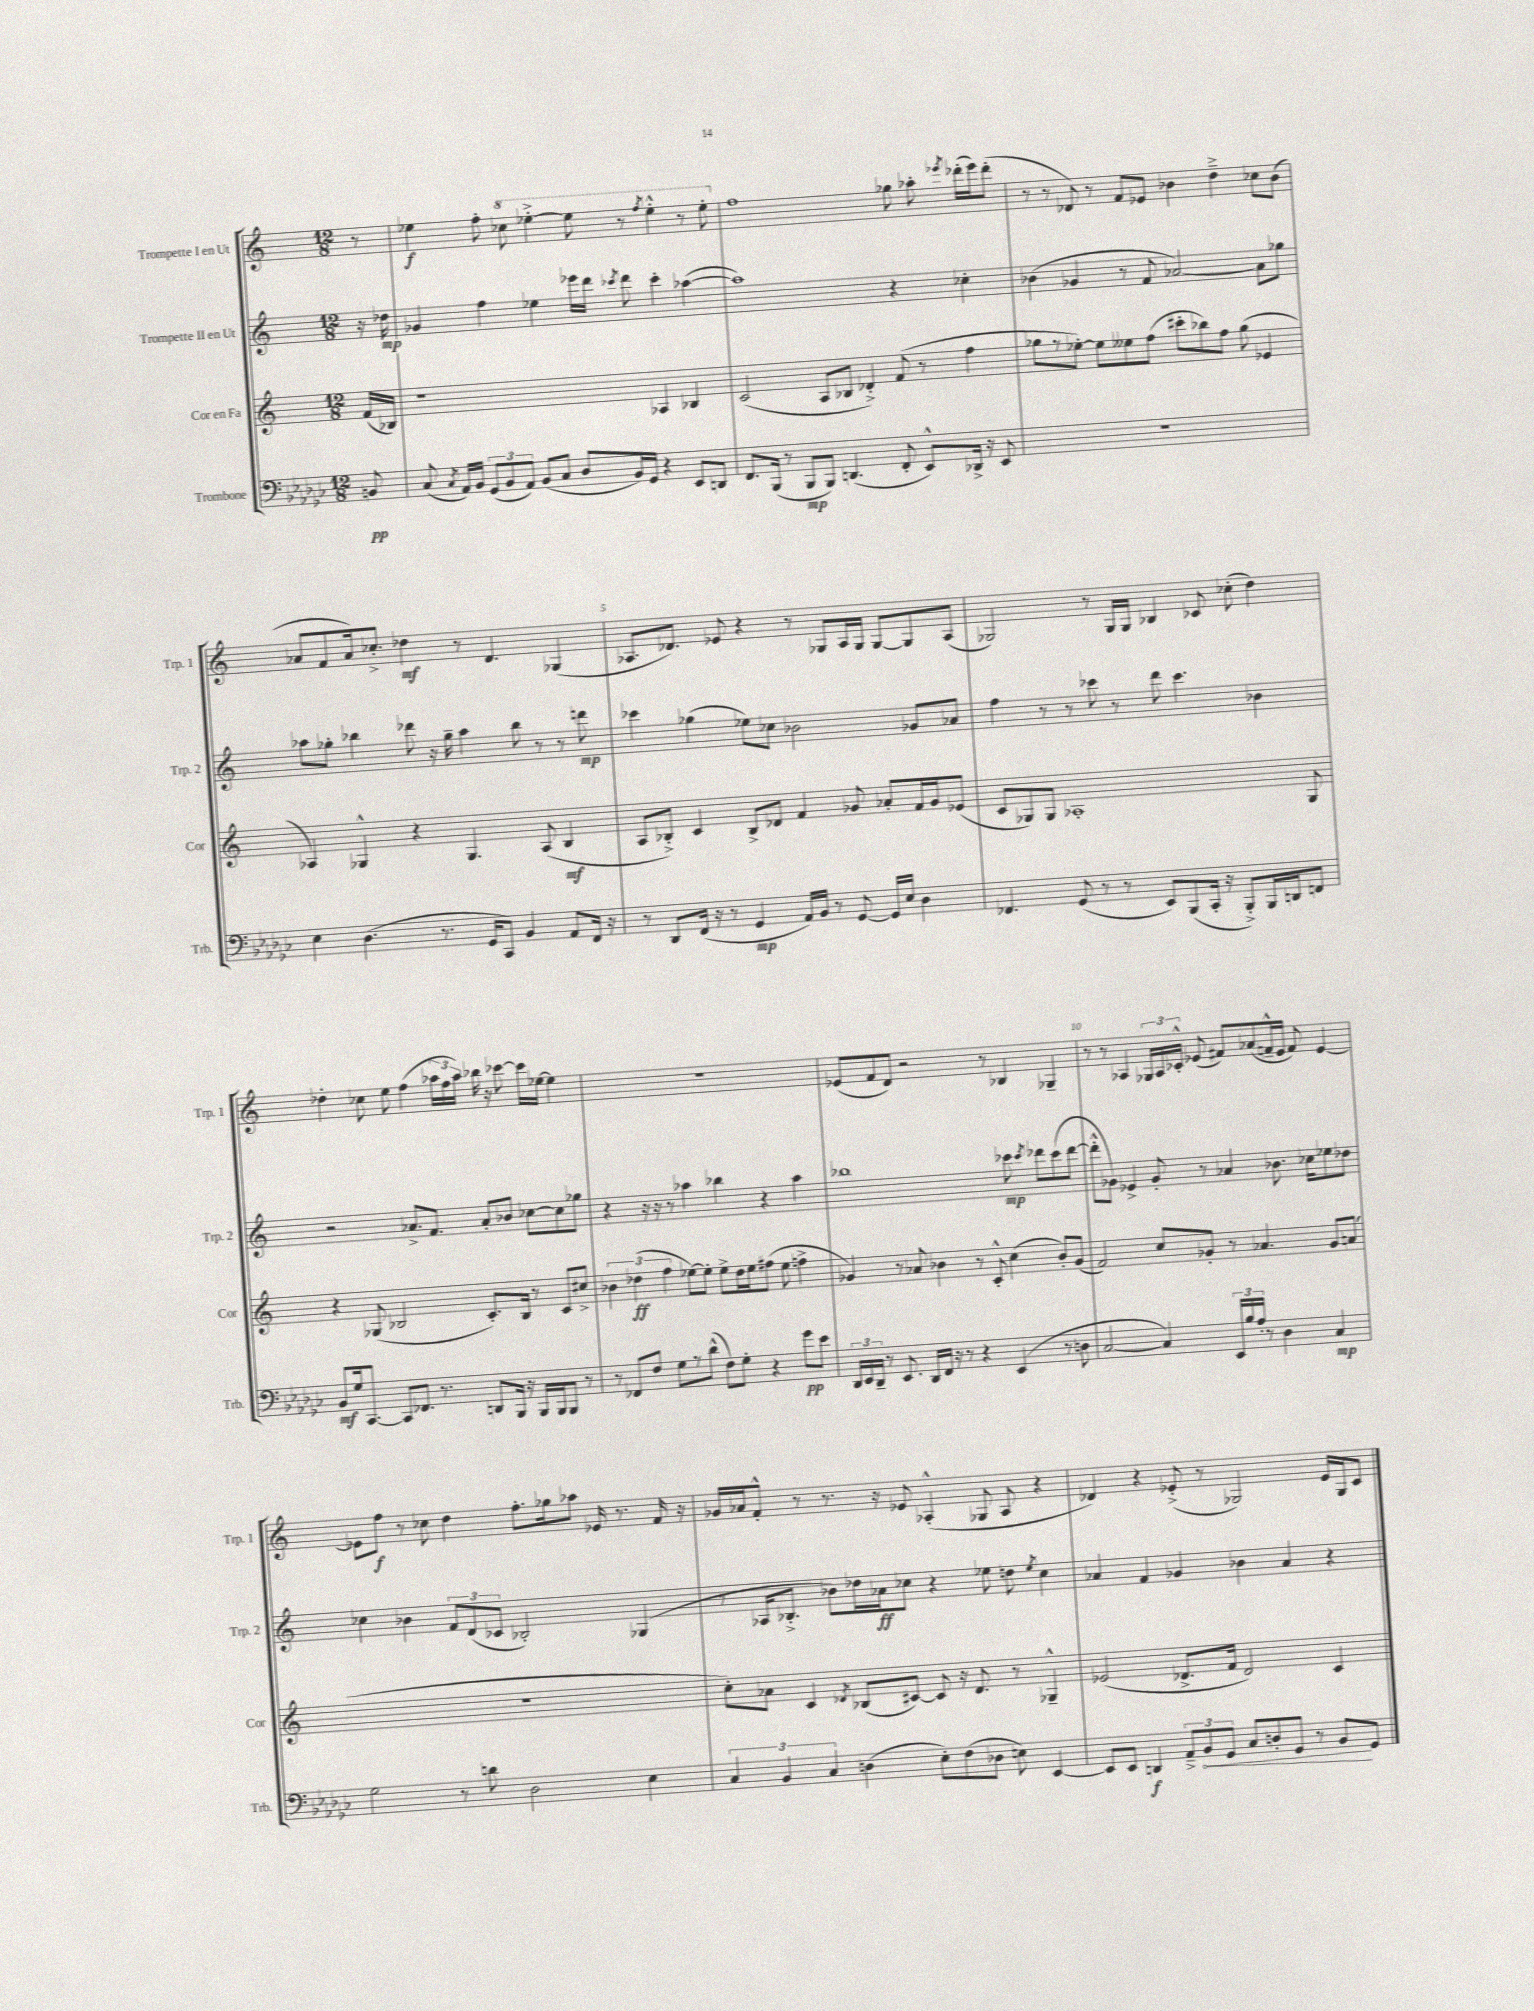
<<
\new StaffGroup <<
\new Staff = "s0" \with { instrumentName = "Trompette I en Ut" shortInstrumentName = "Trp. 1" } {
    \clef treble \key c \major \numericTimeSignature \time 12/8 \partial 8
    \autoBeamOff r8 |
    ees''4\f f''8-. \ottava #1 ces'''8 ees'''4~-.-> ees'''8 r8 \acciaccatura { f'''8 } ees'''4-.-^ r8 ees'''8-. \ottava #0 |
    f''1 ges''8 aes''8-. \acciaccatura { ees'''8 } des'''16[-.( ees'''16) des'''8]-.( |
    r8 r8 des'8) r8 f'8[ ees'8] bes'4 d''4---> ces''8[ bes'8]( |
    aes'8[ f'8 aes'16) ces''8.]-.-> des''4\mf r8 d'4. ges4( |
    aes8.[ des'8.]) ees'8 r4 r8 ges8[ aes16 ges16] ges8[~ ges8 aes8]( |
    ges2) r8 ges16[ ges16] bes4 ces'8 ces''8-.( d''4) |
    des''4-. ces''8 e''8 f''4( \tuplet 3/2 { aes''16[ f''16 aes''16]) } bes''16 r16 ces'''8~ ces'''16[ ees''16]~ ees''4 |
    R1. |
    ees'8[( f'8 d'8]) r2 r8 bes4 ges4-- |
    r8 r8 aes4 \tuplet 3/2 { ges16[ aes16 ces'16]-.-^ } ees'8( fis'8[) aes'8( f'16---^ ees'16] f'8) ees'4~ |
    ees'8[ f''8]\f r8 ces''8 d''4 f''8.[-. ges''16 aes''8] ees'16 r8. f'16 r16 |
    ges'16[ aes'16 f'8]-.-^ r8 r8. r16 ees'8 aes4-.-^( ges8 aes8 r4 |
    des'4) r4 ees'8-.->( r8 ges2) ees'16[ ges16 c'8] \bar "|." |
}
\new Staff = "s1" \with { instrumentName = "Trompette II en Ut" shortInstrumentName = "Trp. 2" } {
    \clef treble \key c \major \numericTimeSignature \time 12/8 \partial 8
    \autoBeamOff r16 des''16\mp |
    ges'4 f''4 ees''4 ees'''16[ d'''16] \acciaccatura { ces'''8 } d'''8 ces'''4-. aes''4~( |
    aes''1) r4 ces''4-. |
    bes'4( ges'4 r8 f'8 aes'2~) aes'8[ ges''8] |
    aes''8[ ges''8]-. bes''4 des'''8 r16 ges''16-- aes''4 bes''8 r8 r8 d'''8\mp |
    ces'''4 ges''4( ees''8[) ces''8] bes'2 ges'8[ aes'8] |
    f''4 r8 r8 ces'''8 r8 d'''8 ces'''4. bes'4 |
    r2 aes'8.[-> f'8.] aes'8[-. bes'8] ces''8[~ ces''8 ges''8] |
    r4 r16 r16 r8 aes''4 bes''4 r4 aes''4 |
    bes''1 ces'''8\mp \acciaccatura { ces'''8 } des'''8[ ces'''8( des'''8]~ |
    des'''8[-.-^ ges'8]) ees'4-> ges'8-. r8 aes'4 bes'8. ces''16[ ees''8 des''8] |
    ces''4 bes'4 \tuplet 3/2 { f'8[ d'8( ces'8] } bes2-.) ges4( |
    r8 aes16[ bes8.]-.-> bes'8[) des''16 aes'16\ff ces''8] r4 ees''8 d''8 \acciaccatura { ees''8 } ces''4 |
    aes'4 f'4 ges'4 bes'4 aes'4 r4 \bar "|." |
}
\new Staff = "s2" \with { instrumentName = "Cor en Fa" shortInstrumentName = "Cor" } {
    \clef treble \key c \major \numericTimeSignature \time 12/8 \partial 8
    \autoBeamOff f'16[( bes16]) |
    r1 aes4 bes4 |
    c'2( a8[ bes8] des'4-.->) f'8( r8 f''4 |
    ges''8[ r8 ees''8]~-.) ees''8[ eeses''8 f''8]( cis'''8[-. bes''8) f''8] ges''8( ees'4 |
    aes4) ges4-^ r4 ges4. aes8( b4\mf |
    a8[ bes8]-.->) c'4 bes8[-> des'8] f'4 ges'8 aes'8[-. f'16 ges'16 ees'8]( |
    c'8[ ges8) ges8] aes1-. ges8 |
    r4 ges8( bes2 c'8.[-.) bes16] r8 c'8[ cis''8]-> |
    \tuplet 3/2 { bes'4 des''4\ff( f''4 } ees''8[~) ees''8]-. ees''8[-> des''16 ees''16 fis''8]( ees''8 f''4-> |
    ges'4) r8 aes'8 bes'4 r8 c'8-.-^ c''4( bes'8[-.) ges'8]( |
    f'2) c''8[ ges'8]-. r8 aes'4. ges'8[ a'8]( |
    R1. |
    c''8[-.) aes'8] c'4 \acciaccatura { des'8 } bes8[( cis'8]~) cis'8 r16 des'8. r8 ges4---^ |
    ees'2( des'8.[-> f'16] des'2) c'4 \bar "|." |
}
\new Staff = "s3" \with { instrumentName = "Trombone" shortInstrumentName = "Trb." } {
    \clef bass \key ges \major \numericTimeSignature \time 12/8 \partial 8
    \autoBeamOff b,8\pp |
    ces8( \acciaccatura { ces8 } aes,16[) bes,16] \tuplet 3/2 { ges,8[( bes,8 aes,8]) } bes,8[( ces8] des8[ bes,16) ges,16] r4 ees,8[ d,8] |
    f,8.[ bes,,16]( r8 bes,,8[\mp bes,,8]) d,4.( f,8-. ees,8[-^) des,16]-> r16 ees,8 |
    R1. |
    ees4 des4.( r8. ges,16[ ces,8]) bes,4 aes,8[ f,16] r16 |
    r8 des,8[ f,16]( r16 r8 ges,4\mp aes,16[) bes,16] r8 ges,8~ ges,16[ ees16] des4 |
    fes,4. ges,8( r8 r8 ees,8[) bes,,8( ces,16]-. r16 bes,,8[-.->) bes,,16 d,16 f,8] |
    bes,8[\mf ges16 ces,8.]~ ces,8[ fes,8.] r8. d,8[ bes,,16] r16 bes,,16[ bes,,16 bes,,8] r8 |
    r8 fes,8[ f8] ges8[ r8 des'8]-^( f8[) ges8]-. r4 ges'8[\pp ees'8] |
    \tuplet 3/2 { des,16[ ees,16 des,16]-- } r8 ees,8. des,16[ f,16] r16 r8 r4 ees,4( r8 d8 |
    ces2~ ces4) \tuplet 3/2 { ees,16[ bes16 aes16]-. } r8 des4 ces4\mp |
    ges2 r8 d'8 des2 ees4 |
    \tuplet 3/2 { ces4 bes,4 ces4 } d4( ees8[-.) f8( des8] e8) ees,4~ |
    ees,8[ ees,8] d,4\f \tuplet 3/2 { aes,8[---> \once \override Hairpin.circled-tip = ##t bes,8\< ges,8] } ces8[ d8-. ges,8] r8 bes,8[\! ges,8] \bar "|." |
}
>>
>>
\layout { \context { \Score \override BarNumber.break-visibility = ##(#f #t #t) barNumberVisibility = #(every-nth-bar-number-visible 5) } }
